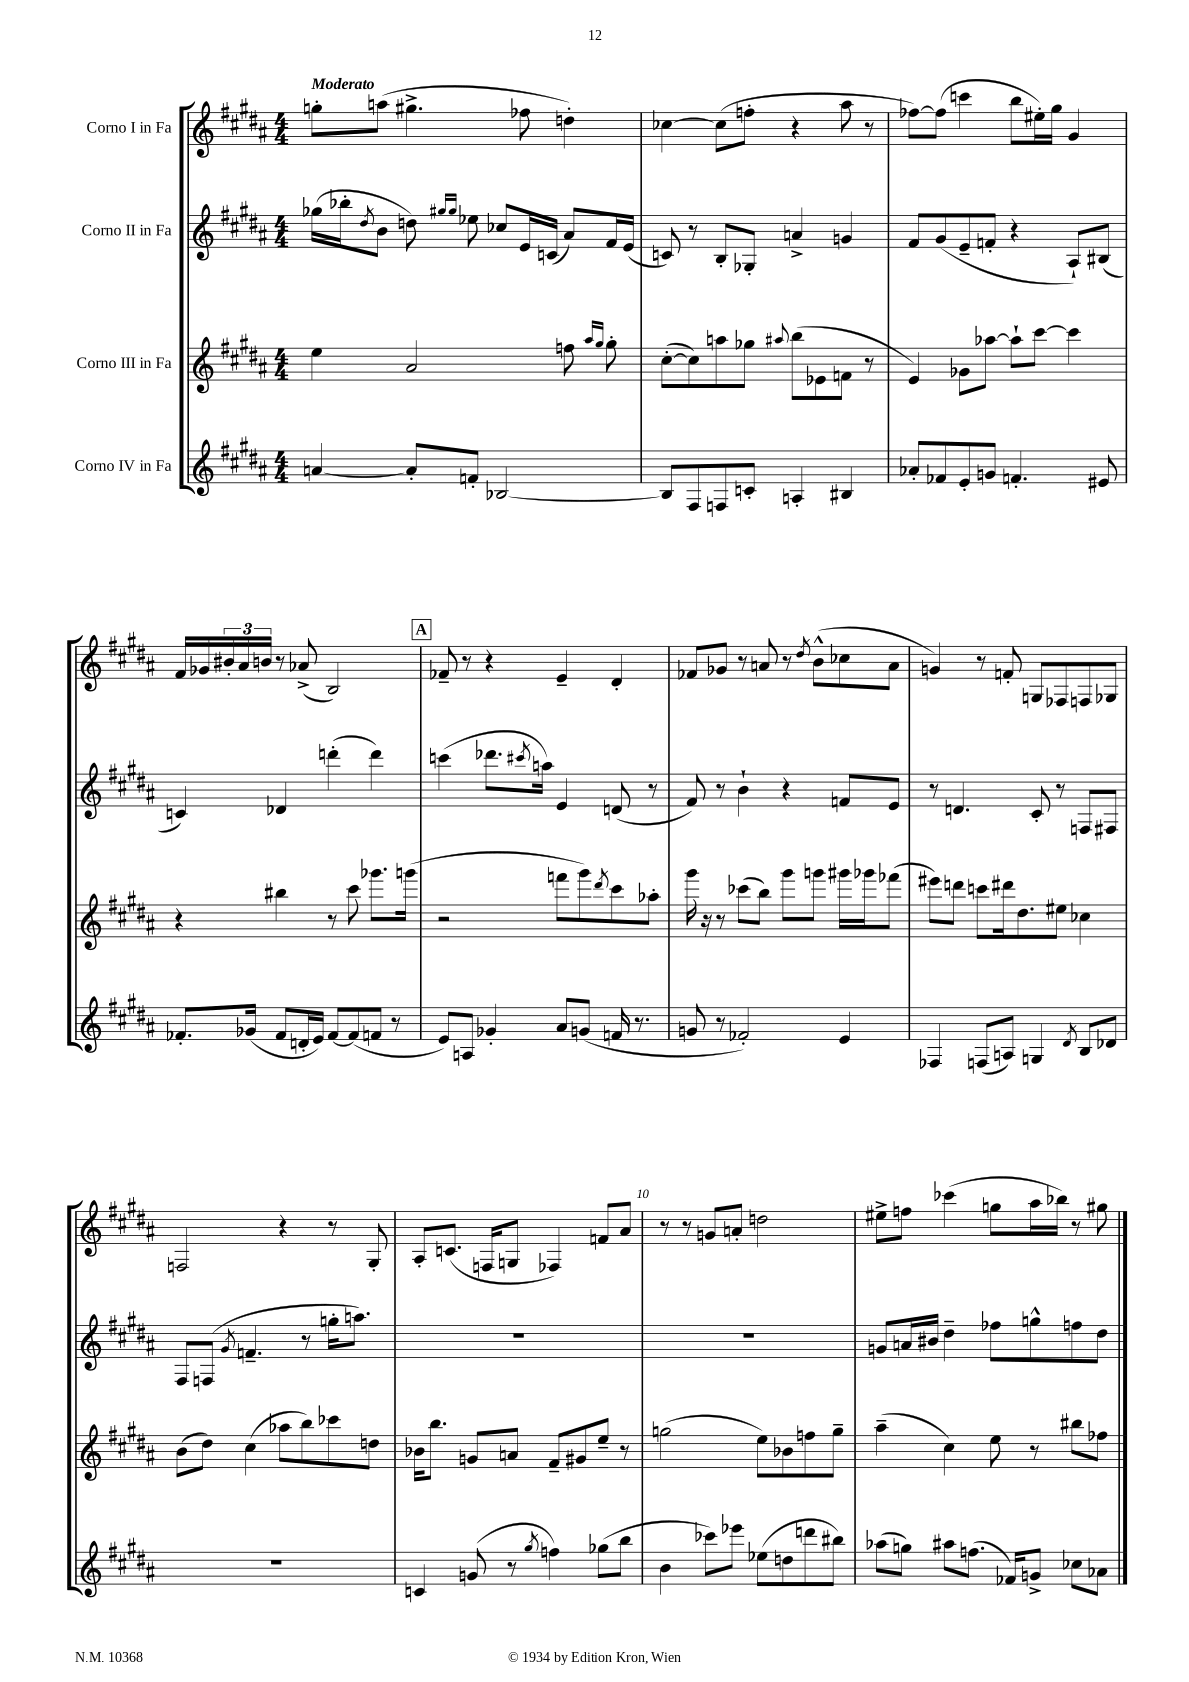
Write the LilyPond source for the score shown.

<<
\new StaffGroup <<
\new Staff = "s0" \with { instrumentName = "Corno I in Fa" } {
    \clef treble \key b \major \numericTimeSignature \time 4/4 \tempo "Moderato"
    g''8-. a''8( gis''4.-> fes''8 d''4-.) |
    ces''4~ ces''8( f''8-. r4 ais''8 r8 |
    fes''8~) fes''8( c'''4 b''8 eis''16-.) gis''16 gis'4 |
    fis'16 ges'16 \tuplet 3/2 { bis'16-. ais'16 b'16 } r8 aes'8->( b2) |
    \mark \markup { \box "A" } fes'8-- r8 r4 e'4-- dis'4-. |
    fes'8 ges'8 r8 a'8 r8 \acciaccatura { dis''8 } b'8-^( ces''8 a'8 |
    g'4) r8 f'8-. g8 fes8 f8 ges8 |
    f2 r4 r8 gis8-. |
    ais8-. c'8.( f16 g8 fes4) f'8 ais'8 |
    r8 r8 g'8 a'8-. d''2 |
    eis''8-> f''8 ces'''4( g''8 ais''16 bes''16) r8 gis''8 \bar "|." |
}
\new Staff = "s1" \with { instrumentName = "Corno II in Fa" } {
    \clef treble \key b \major \numericTimeSignature \time 4/4
    ges''16( bes''16-. \acciaccatura { dis''8 } b'8 d''8) \grace { gis''16 gis''16 } ees''8 ces''8 e'16 c'16( ais'8) fis'16 e'16( |
    c'8) r8 b8-. ges8-. a'4-> g'4 |
    fis'8 gis'8( e'8-- f'8-. r4 ais8-!) bis8( |
    c'4) des'4 d'''4-.( d'''4) |
    \mark \markup { \box "A" } c'''4( des'''8. \acciaccatura { cis'''8 } a''16) e'4 d'8( r8 |
    fis'8) r8 b'4-! r4 f'8 e'8 |
    r8 d'4. cis'8-. r8 f8 fis8 |
    fis8 f8( \acciaccatura { gis'8 } f'4.-- r8 g''16-. a''8.) |
    R1 |
    R1 |
    g'8 a'16 bis'16 dis''4-- fes''8 g''8-^ f''8 dis''8 \bar "|." |
}
\new Staff = "s2" \with { instrumentName = "Corno III in Fa" } {
    \clef treble \key b \major \numericTimeSignature \time 4/4
    e''4 ais'2 f''8 \grace { ais''16 gis''16 } gis''8-. |
    cis''8~-.( cis''8) a''8 ges''8 \appoggiatura { ais''8 } b''8( ees'8 f'8 r8 |
    e'4) ges'8 aes''8~ aes''8-! cis'''8~ cis'''4 |
    r4 bis''4 r8 cis'''8 ges'''8. g'''16( |
    \mark \markup { \box "A" } r2 f'''8 gis'''8) \acciaccatura { dis'''8 } cis'''8 aes''8-. |
    gis'''16 r16 r8 ces'''8( b''8) gis'''8 g'''8 gis'''16 ges'''16 fes'''8( |
    eis'''8) d'''8 c'''8 dis'''16 dis''8. eis''8 ces''4 |
    b'8( dis''8) cis''4( aes''8 b''8) ces'''8 d''8 |
    bes'16 b''8. g'8 a'8 fis'8-- gis'8 e''8-- r8 |
    g''2( e''8) bes'8 f''8 g''8-- |
    ais''4--( cis''4) e''8 r8 bis''8 fes''8 \bar "|." |
}
\new Staff = "s3" \with { instrumentName = "Corno IV in Fa" } {
    \clef treble \key b \major \numericTimeSignature \time 4/4
    a'4~ a'8-. f'8-. bes2~ |
    bes8 fis8 f8 c'8-. a4-. bis4 |
    aes'8-. fes'8 e'8-. g'8 f'4.-. eis'8 |
    fes'8.-. ges'16( fes'8 d'16-. e'16) fes'8~ fes'8( f'8 r8 |
    \mark \markup { \box "A" } e'8) a8 ges'4-. ais'8 g'8( f'16 r8. |
    g'8 r8 fes'2-.) e'4 |
    fes4 f8( a8) g4 \acciaccatura { dis'8 } b8 des'8 |
    R1 |
    c'4 g'8( r8 \acciaccatura { gis''8 } f''4) ges''8( b''8 |
    b'4 ces'''8) ees'''8 ees''8( d''8 d'''8 bis''8) |
    aes''8( g''8) ais''8 f''8.( fes'16) g'8-> ces''8 aes'8 \bar "|." |
}
>>
>>
\layout { \context { \Score \override BarNumber.break-visibility = ##(#f #t #t) barNumberVisibility = #(every-nth-bar-number-visible 5) } }
